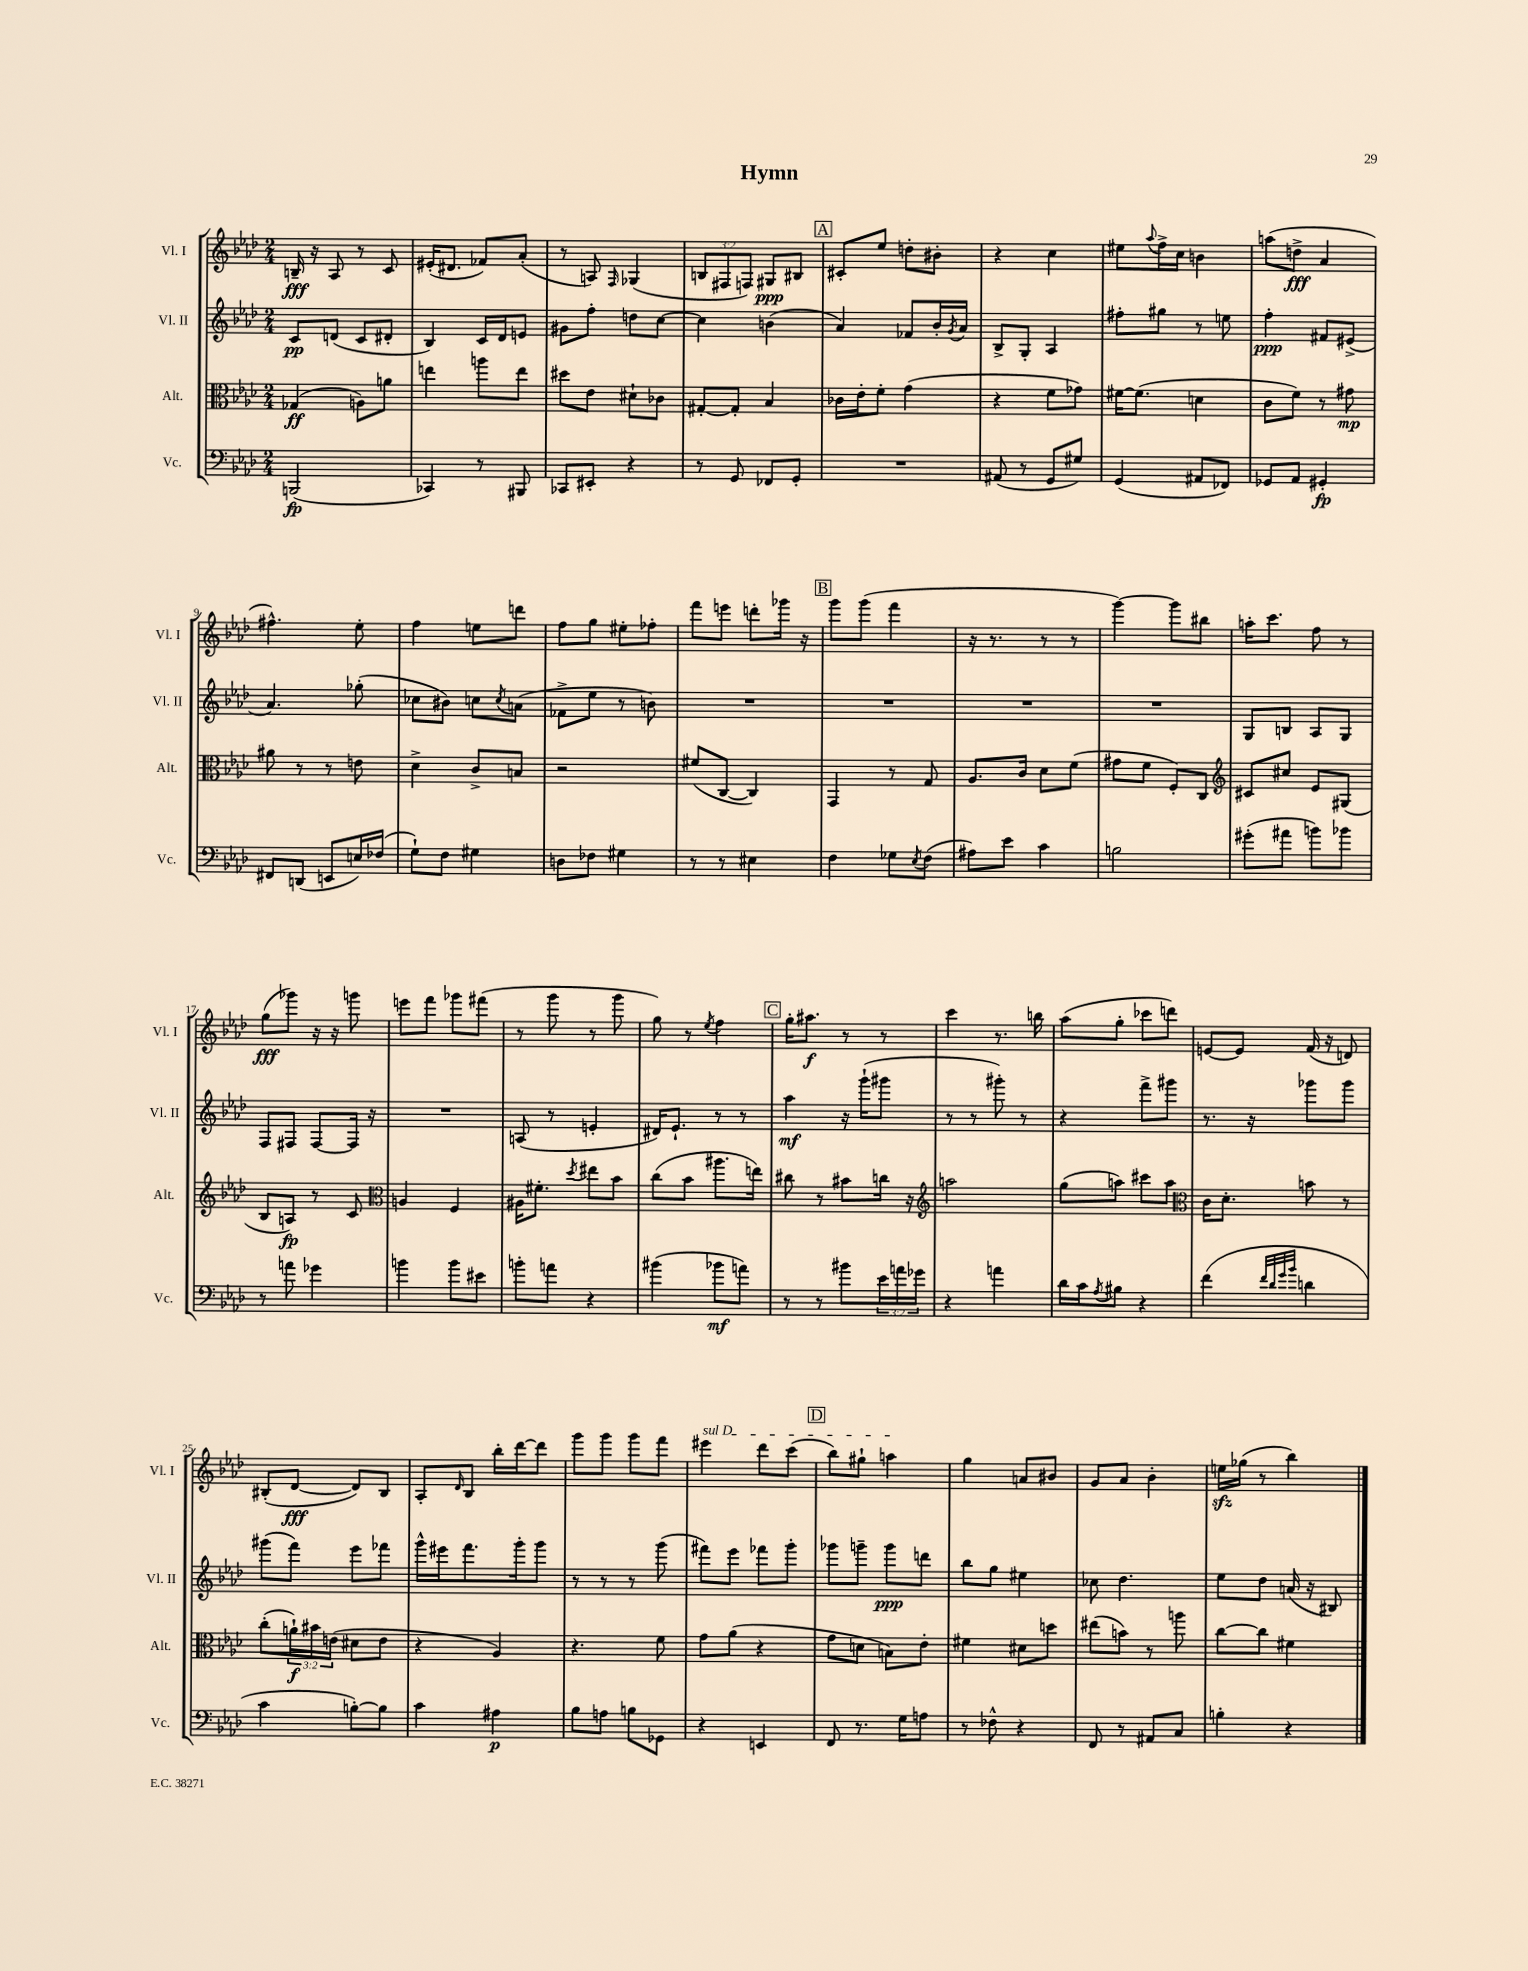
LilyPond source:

\header { title = "Hymn" }
<<
\new StaffGroup <<
\new Staff = "s0" \with { instrumentName = "Vl. I" shortInstrumentName = "Vl. I" } {
    \clef treble \key aes \major \numericTimeSignature \time 2/4 \override Staff.TupletNumber.text = #tuplet-number::calc-fraction-text
    b16--\fff r16 aes8 r8 c'8 |
    eis'16-.( dis'8. fes'8) aes'8-.( |
    r8 a8) \grace { f16 } ges4( |
    \tuplet 3/2 { b8 fis8 f8) } gis8\ppp bis8 |
    \mark \markup { \box "A" } cis'8-. ees''8 d''8-. bis'8-. |
    r4 c''4 |
    eis''8 \appoggiatura { aes''8 } f''16-> c''16 b'4 |
    a''8( d''8->\fff aes'4 |
    fis''4.-^) ees''8-. |
    f''4 e''8 d'''8 |
    f''8 g''8 eis''8-. fes''8-. |
    f'''8 e'''8 d'''8-. ges'''16 r16 |
    \mark \markup { \box "B" } g'''8 g'''8( f'''4 |
    r16 r8. r8 r8 |
    g'''4~) g'''8 bis''8 |
    a''16-. c'''8. f''8 r8 |
    g''8\fff( ges'''8) r16 r16 g'''8 |
    e'''8 f'''8 ges'''8 fis'''8( |
    r8 g'''8 r8 g'''8 |
    g''8) r8 \acciaccatura { ees''8 } f''4 |
    \mark \markup { \box "C" } g''16-. ais''8.\f r8 r8 |
    c'''4 r8. b''16 |
    aes''8( g''8-. ces'''8 d'''8) |
    e'8~ e'8 f'16( r16 d'8) |
    bis8-.( des'8~\fff des'8) bis8 |
    aes8-. \grace { des'16 } bes8 bes''16-. des'''16~ des'''8 |
    g'''8 g'''8 g'''8 f'''8 |
    \once \override TextSpanner.bound-details.left.text = \markup { \italic "sul D" } eis'''4\startTextSpan des'''8 c'''8( |
    \mark \markup { \box "D" } bes''8) gis''8-! a''4\stopTextSpan |
    g''4 a'8 bis'8 |
    g'8 aes'8 bes'4-. |
    e''16\sfz ges''16( r8 bes''4) \bar "|." |
}
\new Staff = "s1" \with { instrumentName = "Vl. II" shortInstrumentName = "Vl. II" } {
    \clef treble \key aes \major \numericTimeSignature \time 2/4
    c'8\pp d'8( c'8 dis'8-. |
    bes4) c'16 des'16 e'8 |
    gis'8 f''8-. d''8 c''8~ |
    c''4 b'4( |
    \mark \markup { \box "A" } aes'4) fes'8 bes'16-. \acciaccatura { g'8 } aes'16 |
    bes8-> g8-. aes4 |
    fis''8-. gis''8 r8 e''8 |
    f''4-.\ppp fis'8 eis'8->( |
    aes'4.) ges''8-.( |
    ces''8 bis'8) c''8 \acciaccatura { c''8 } a'8( |
    fes'8-> ees''8 r8 b'8) |
    R2 |
    \mark \markup { \box "B" } R2 |
    R2 |
    R2 |
    g8 b8 aes8 g8 |
    f8 fis8 fis8~ fis16 r16 |
    R2 |
    a8( r8 e'4-. |
    dis'16) ees'8.-! r8 r8 |
    \mark \markup { \box "C" } aes''4\mf r16 g'''16-!( gis'''8 |
    r8 r8 gis'''8-.) r8 |
    r4 f'''8-> gis'''8 |
    r8. r16 ges'''8 ges'''8 |
    gis'''8( f'''8) ees'''8 fes'''8 |
    g'''16-^ eis'''16 f'''8. g'''16-. g'''8 |
    r8 r8 r8 g'''8( |
    fis'''8) ees'''8 fes'''8 g'''8-. |
    \mark \markup { \box "D" } ges'''8 g'''8-- g'''8\ppp d'''8 |
    bes''8 g''8 eis''4 |
    ces''8 des''4. |
    ees''8 des''8 a'16( r16 bis8) \bar "|." |
}
\new Staff = "s2" \with { instrumentName = "Alt." shortInstrumentName = "Alt." } {
    \clef alto \key aes \major \numericTimeSignature \time 2/4 \override Staff.TupletNumber.text = #tuplet-number::calc-fraction-text
    ges4\ff( a8) a'8 |
    e''4 a''8 e''8 |
    dis''8 ees'8 dis'8-! ces'8 |
    gis8~-. gis8-. bes4 |
    \mark \markup { \box "A" } ces'16 ees'16-. f'8-. g'4( |
    r4 f'8 ges'8) |
    fis'16~ fis'8.( d'4 |
    c'8 f'8) r8 gis'8\mp |
    ais'8 r8 r8 e'8 |
    des'4-> c'8-> b8 |
    r2 |
    fis'8( c8~ c4) |
    \mark \markup { \box "B" } g,4 r8 g8 |
    aes8. c'16 des'8 f'8( |
    gis'8 f'8 f8-.) c8 |
    \clef treble cis'8 cis''8 ees'8 gis8( |
    bes8 a8\fp) r8 c'8 |
    \clef alto a4 f4 |
    ais16 fis'8.-. \acciaccatura { des''8 } eis''8 bes'8 |
    c''8( bes'8 ais''8. e''16) |
    \mark \markup { \box "C" } cis''8 r8 bis'8 c''16 r16 |
    \clef treble a''2 |
    g''8( a''8) cis'''8 a''8 |
    \clef alto c'16 des'8.-. b'8 r8 |
    c''8-.( \tuplet 3/2 { a'16-!\f) bis'16 e'16( } dis'8 e'8 |
    r4 aes4) |
    r4. f'8 |
    g'8 aes'8( r4 |
    \mark \markup { \box "D" } g'8 d'8 b8) ees'8-. |
    fis'4 dis'8 d''8 |
    eis''8( b'8) r8 a''8 |
    c''8~ c''8 fis'4 \bar "|." |
}
\new Staff = "s3" \with { instrumentName = "Vc." shortInstrumentName = "Vc." } {
    \clef bass \key aes \major \numericTimeSignature \time 2/4 \override Staff.TupletNumber.text = #tuplet-number::calc-fraction-text
    b,,2\fp( |
    ces,4) r8 bis,,8 |
    ces,8 eis,8-. r4 |
    r8 g,8 fes,8 g,8-. |
    \mark \markup { \box "A" } R2 |
    ais,8( r8 g,8 gis8) |
    g,4( ais,8 fes,8) |
    ges,8 aes,8 gis,4-.\fp |
    fis,8 d,8( e,8 e16) fes16( |
    g8-!) f8 gis4 |
    d8 fes8 gis4 |
    r8 r8 eis4 |
    \mark \markup { \box "B" } f4 ges8 \acciaccatura { ees8 } f8( |
    ais8) ees'8 c'4 |
    b2 |
    gis'8-.( ais'8 b'8) bes'8 |
    r8 a'8 ges'4 |
    b'4 b'8 eis'8 |
    b'8-. a'8 r4 |
    bis'4( bes'8\mf a'8) |
    \mark \markup { \box "C" } r8 r8 bis'8 \tuplet 3/2 { ees'16 a'16 ges'16 } |
    r4 a'4 |
    des'16 c'16 \acciaccatura { aes8 } bis8 r4 |
    f'4( \grace { f'32 des'32 g'32 bes'32 } d'4 |
    c'4 b8~-.) b8 |
    c'4 ais4\p |
    bes8 a8 b8 ges,8 |
    r4 e,4 |
    \mark \markup { \box "D" } f,8 r8. g16 a8 |
    r8 fes8-^ r4 |
    f,8 r8 ais,8 c8 |
    b4-. r4 \bar "|." |
}
>>
>>
